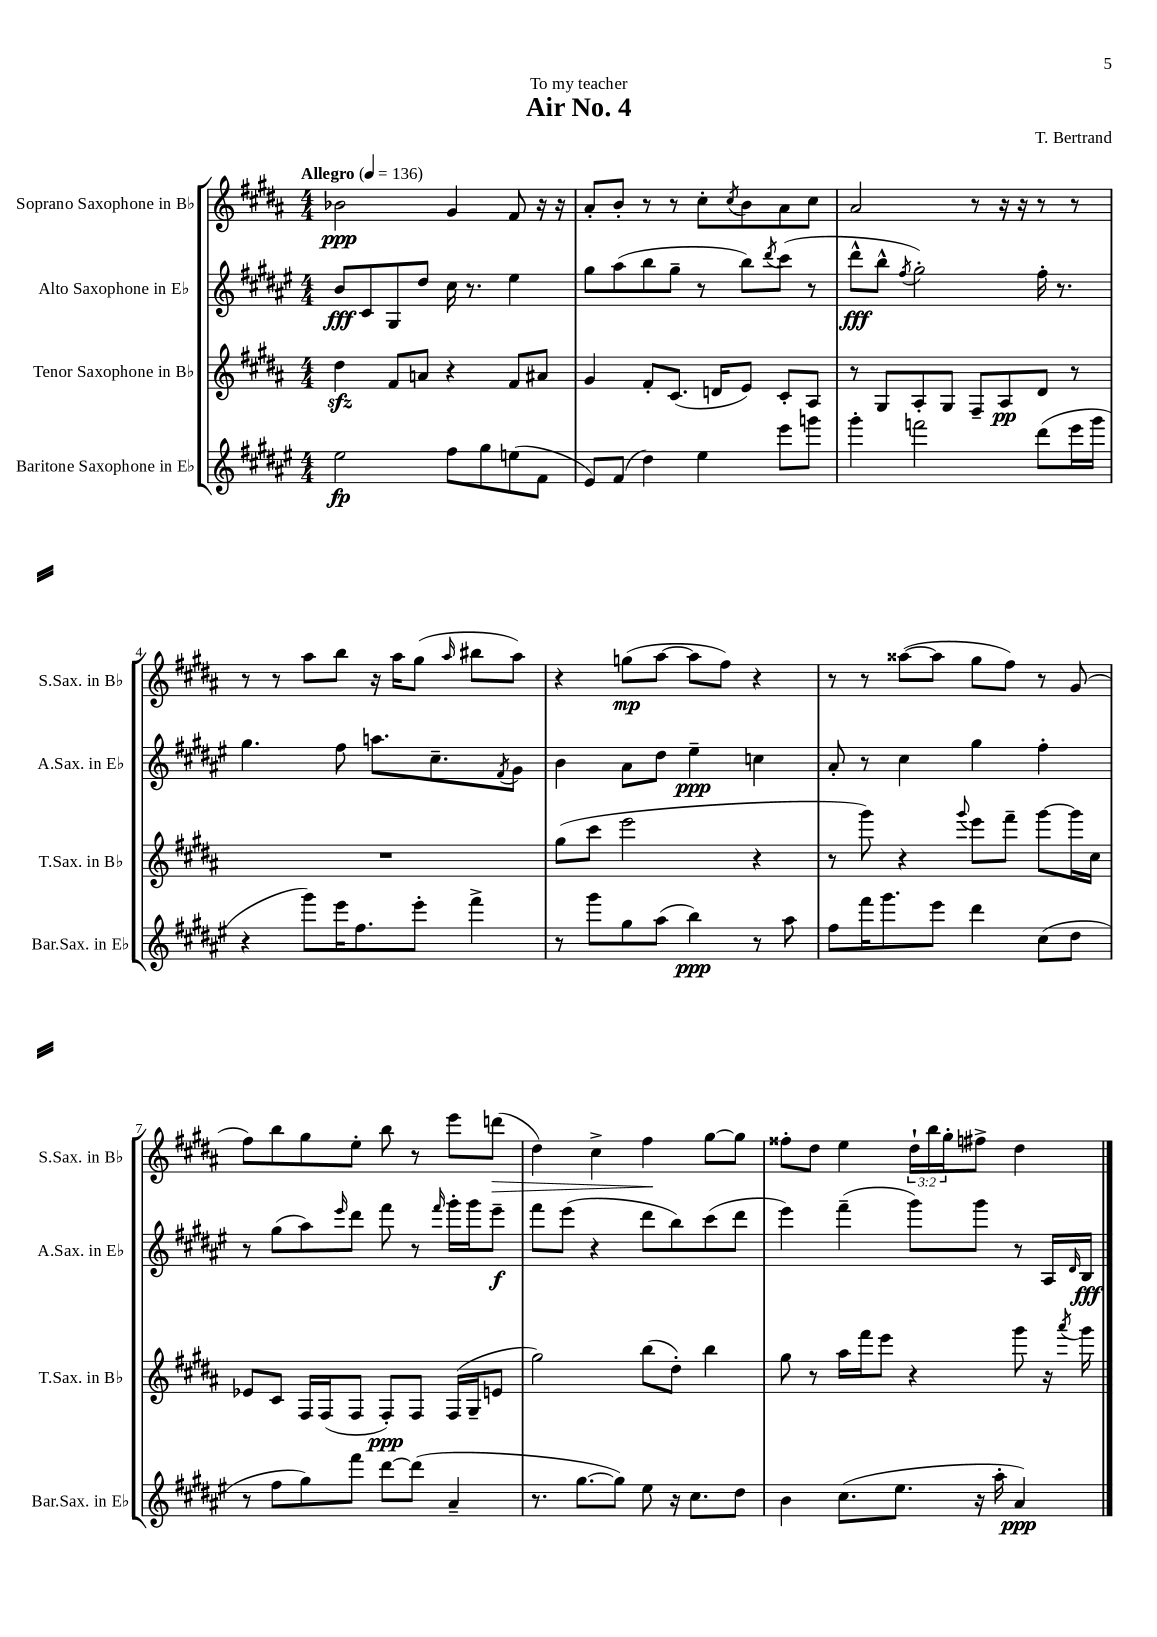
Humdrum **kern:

**kern	**dynam	**kern	**dynam	**kern	**dynam	**kern	**dynam
*part4	*part4	*part3	*part3	*part2	*part2	*part1	*part1
*staff4	*staff4	*staff3	*staff3	*staff2	*staff2	*staff1	*staff1
*I"Baritone Saxophone in E♭	*	*I"Tenor Saxophone in B♭	*	*I"Alto Saxophone in E♭	*	*I"Soprano Saxophone in B♭	*
*I'Bar.Sax. in E♭	*	*I'T.Sax. in B♭	*	*I'A.Sax. in E♭	*	*I'S.Sax. in B♭	*
*clefG2	*	*clefG2	*	*clefG2	*	*clefG2	*
*k[f#c#g#d#a#e#]	*	*k[f#c#g#d#a#]	*	*k[f#c#g#d#a#e#]	*	*k[f#c#g#d#a#]	*
*M4/4	*	*M4/4	*	*M4/4	*	*M4/4	*
*MM136	*	*MM136	*	*MM136	*	*MM136	*
=1	=1	=1	=1	=1	=1	=1	=1
!	!	!	!	!	!	!LO:TX:a:B:t=Allegro	!
2ee#\	fp	4dd#zz\	.	8b/L	fff	2b-X\	ppp
.	.	.	.	8c#/	.	.	.
.	.	8f#/L	.	8G#/	.	.	.
.	.	8an/J	.	8dd#/J	.	.	.
8ff#\L	.	4r	.	16cc#\	.	4g#/	.
.	.	.	.	8.r	.	.	.
8gg#\	.	.	.	.	.	.	.
(8een\	.	8f#/L	.	4ee#\	.	8f#/	.
8f#\J	.	8a#X/J	.	.	.	16r	.
.	.	.	.	.	.	16r	.
=2	=2	=2	=2	=2	=2	=2	=2
8e#/L)	.	4g#/	.	8gg#\L	.	8a#'/L	.
(8f#/J	.	.	.	(8aa#\	.	8b'/J	.
4dd#\)	.	8f#'/L	.	8bb\	.	8r	.
.	.	(8.c#/J	.	8gg#~\J	.	8r	.
4ee#\	.	.	.	8r	.	8cc#'\L	.
.	.	16dn/KL	.	.	.	.	.
.	.	.	.	.	.	8qcc#/	.
.	.	8e/J)	.	8bb\L)	.	8b\	.
.	.	.	.	8qddd#/	.	.	.
8eee#\L	.	8c#'/L	.	(8ccc#\J	.	8a#\	.
8gggn\J	.	8A#/J	.	8r	.	8cc#\J	.
=3	=3	=3	=3	=3	=3	=3	=3
4ggg#'\	.	8r	.	8ddd#^^\L	fff	2a#/	.
.	.	8G#/L	.	8bb^^\J	.	.	.
.	.	.	.	8qff#/	.	.	.
2fffn\	.	8A#'/	.	2gg#'\)	.	.	.
.	.	8G#/J	.	.	.	.	.
.	.	8F#~/L	.	.	.	8r	.
.	.	8A#/	pp	.	.	16r	.
.	.	.	.	.	.	16r	.
(8ddd#\L	.	8d#/J	.	16ff#'\	.	8r	.
.	.	.	.	8.r	.	.	.
16eee#\L	.	8r	.	.	.	8r	.
16ggg#\JJ	.	.	.	.	.	.	.
!!LO:LB:g=z
=4	=4	=4	=4	=4	=4	=4	=4
4r	.	1r	.	4.gg#\	.	8r	.
.	.	.	.	.	.	8r	.
8ggg#\L)	.	.	.	.	.	8aa#\L	.
16eee#\K	.	.	.	8ff#\	.	8bb\J	.
8.ff#\	.	.	.	.	.	.	.
.	.	.	.	8.aan\L	.	16r	.
.	.	.	.	.	.	16aa#\KL	.
8eee#'\J	.	.	.	.	.	(8gg#\J	.
.	.	.	.	8.cc#~\	.	.	.
.	.	.	.	.	.	16qqaa#/	.
4fff#^\	.	.	.	.	.	8bb#X\L	.
.	.	.	.	8qf#/	.	.	.
.	.	.	.	8g#\J	.	8aa#\J)	.
=5	=5	=5	=5	=5	=5	=5	=5
8r	.	(8gg#\L	.	4b\	.	4r	.
8ggg#\L	.	8ccc#\J	.	.	.	.	.
8gg#\	.	2eee\	.	8a#\L	.	(8ggn\L	mp
(8aa#\J	.	.	.	8dd#\J	.	[8aa#\J	.
4bb\)	ppp	.	.	4ee#~\	ppp	8aa#\L]	.
.	.	.	.	.	.	8ff#\J)	.
8r	.	4r	.	4ccn\	.	4r	.
8aa#\	.	.	.	.	.	.	.
=6	=6	=6	=6	=6	=6	=6	=6
8ff#\L	.	8r	.	8a#'/	.	8r	.
16fff#\K	.	8ggg#\)	.	8r	.	8r	.
8.ggg#\	.	.	.	.	.	.	.
.	.	4r	.	4cc#\	.	([8aa##X\L	.
8eee#\J	.	.	.	.	.	8aa##\J]	.
.	.	8qqggg#/	.	.	.	.	.
4ddd#\	.	8eee\L	.	4gg#\	.	8gg#\L	.
.	.	8fff#~\J	.	.	.	8ff#\J)	.
(8cc#\L	.	[8ggg#\L	.	4ff#'\	.	8r	.
8dd#\J	.	16ggg#\L]	.	.	.	(8g#/	.
.	.	16cc#\JJ	.	.	.	.	.
!!LO:LB:g=z
=7	=7	=7	=7	=7	=7	=7	=7
8r	.	8e-X/L	.	8r	.	8ff#\L)	.
8ff#\L	.	8c#/J	.	(8gg#\L	.	8bb\	.
8gg#\)	.	16F#/LL	.	8aa#\)	.	8gg#\	.
.	.	(16F#/J	.	.	.	.	.
.	.	.	.	16qqeee#/	.	.	.
8fff#\J	.	8F#/J	.	8ddd#\J	.	8ee'\J	.
[8ddd#\L	.	8F#'/L)	ppp	8fff#\	.	8bb\	.
(8ddd#\J]	.	8F#/J	.	8r	.	8r	.
.	.	.	.	16qqfff#/	.	.	.
4a#~/	.	(16F#/LL	.	16ggg#'\LL	.	8eee\L	.
.	.	16G#~/J	.	16ggg#\J	.	.	.
!	!	!	!	!	!	!	!LO:HP:b
.	.	8en/J	.	8eee#~\J	f	(8dddn\J	>
=8	=8	=8	=8	=8	=8	=8	=8
8.r	.	2gg#\)	.	8fff#\L	.	4dd#\)	.
.	.	.	.	(8eee#\J	.	.	.
[8.gg#\L	.	.	.	.	.	.	.
.	.	.	.	4r	.	4cc#^\	.
8gg#\J])	.	.	.	.	.	.	.
8ee#\	.	(8bb\L	.	8ddd#\L	.	4ff#\	.
16r	.	8dd#'\J)	.	8bb\)	.	.	.
8.cc#\L	.	.	.	.	.	.	.
.	.	4bb\	.	(8ccc#\	.	[8gg#\L	]
8dd#\J	.	.	.	8ddd#\J	.	8gg#\J]	.
=9	=9	=9	=9	=9	=9	=9	=9
4b\	.	8gg#\	.	4eee#\)	.	8ff##X'\L	.
.	.	8r	.	.	.	8dd#\J	.
(8.cc#\L	.	16aa#\LL	.	(4fff#~\	.	4ee\	.
.	.	16fff#\J	.	.	.	.	.
.	.	8eee\J	.	.	.	.	.
8.ee#\J	.	.	.	.	.	.	.
.	.	4r	.	8ggg#\L)	.	24dd#`\LL	.
.	.	.	.	.	.	24bb\	.
.	.	.	.	.	.	24gg#'\J	.
16r	.	.	.	8ggg#\J	.	8ff#X^\J	.
16aa#'\	.	.	.	.	.	.	.
4a#/)	ppp	8ggg#\	.	8r	.	4dd#\	.
.	.	16r	.	16A#/LL	.	.	.
.	.	8qaaa#/	.	16qqd#/	.	.	.
.	.	16ggg#\	.	16B/JJ	fff	.	.
==	==	==	==	==	==	==	==
*-	*-	*-	*-	*-	*-	*-	*-
